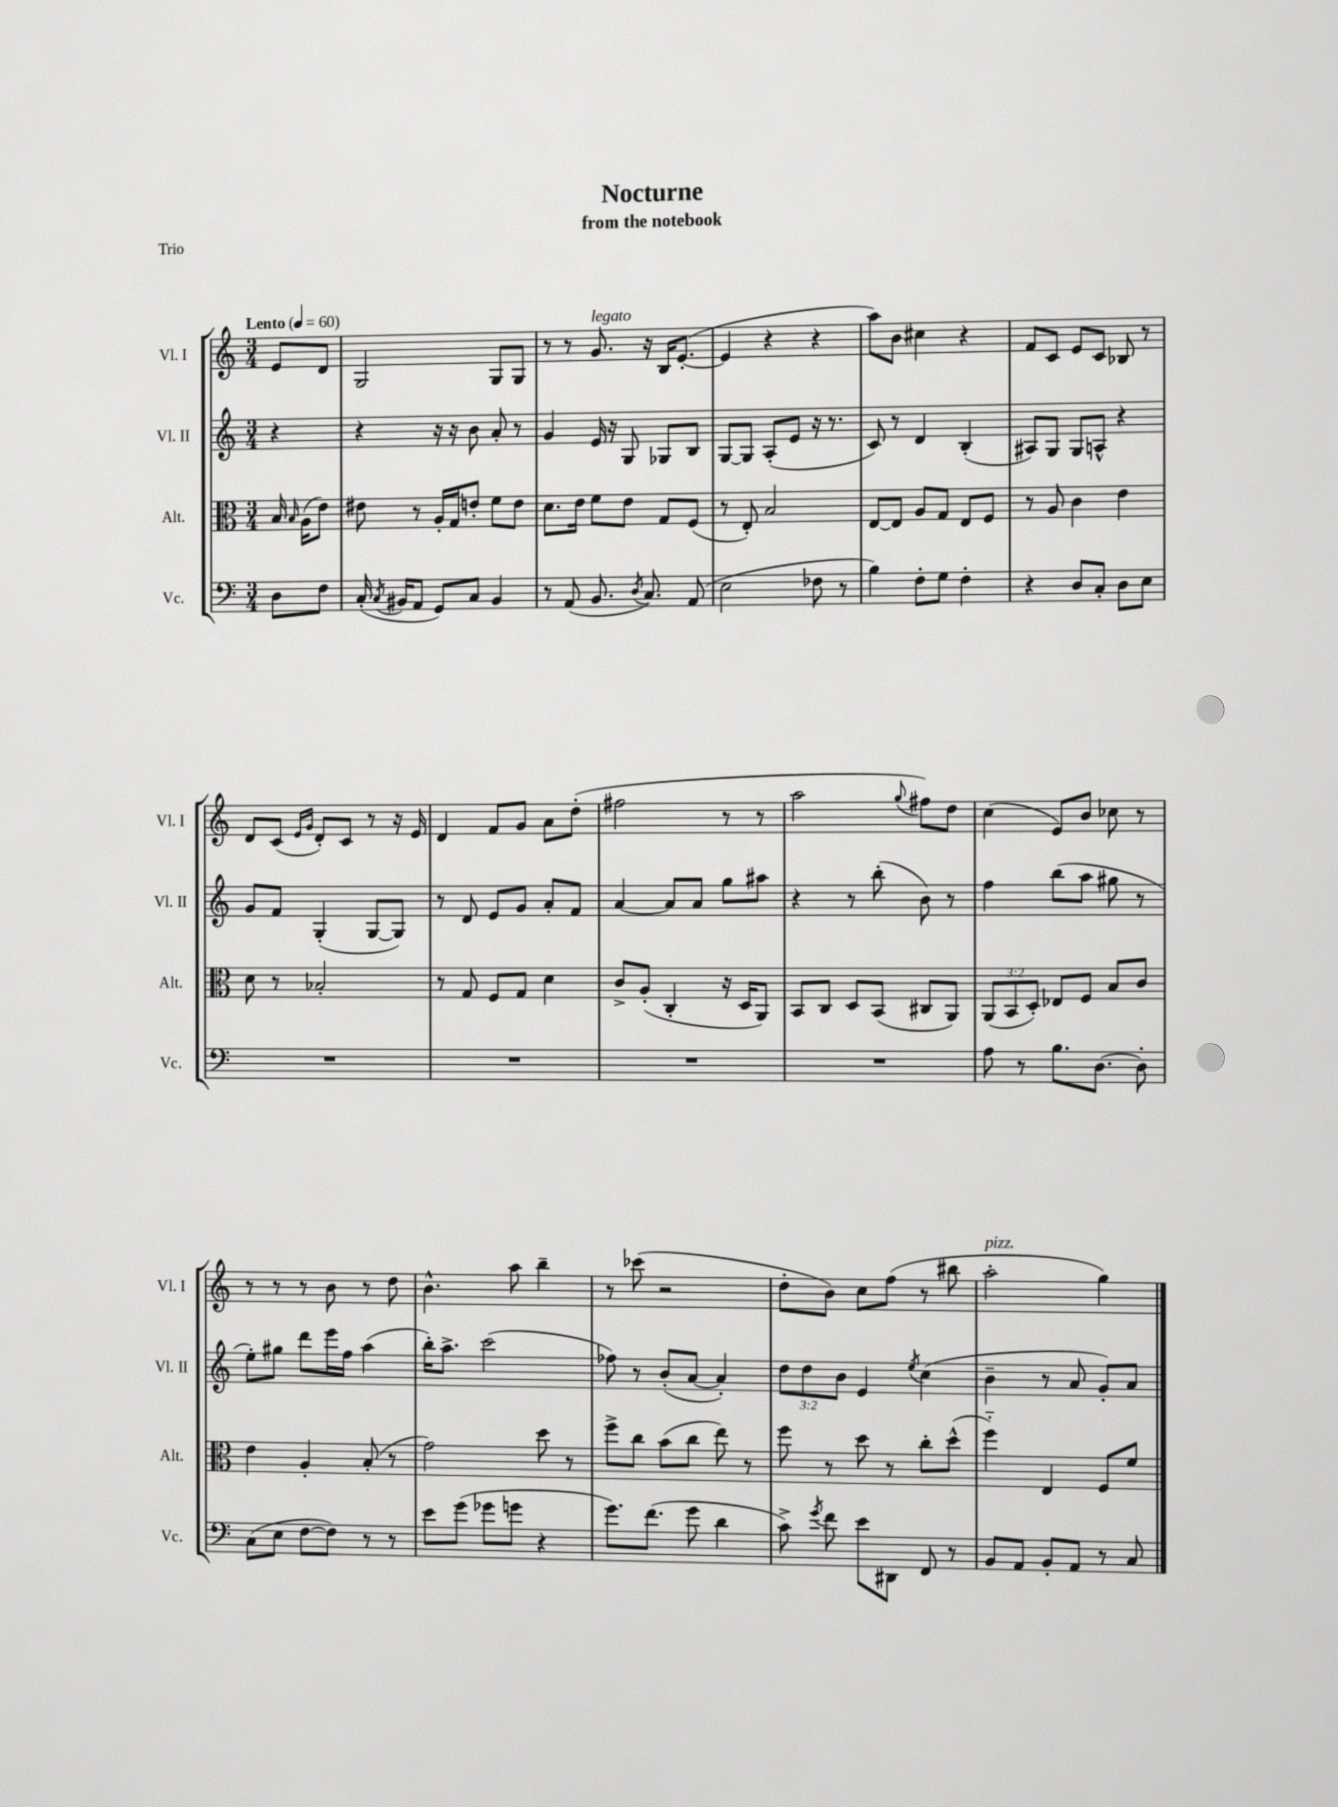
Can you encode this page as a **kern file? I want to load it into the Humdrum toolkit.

**kern	**kern	**kern	**kern
*staff4	*staff3	*staff2	*staff1
*clefF4	*clefC3	*clefG2	*clefG2
*k[]	*k[]	*k[]	*k[]
*M3/4	*M3/4	*M3/4	*M3/4
*MM60	*MM60	*MM60	*MM60
8D	16B	4r	8e
.	16qqB	.	.
.	(16A	.	.
8F	8e)	.	8d
=	=	=	=
(16C'	8e#	4r	2G
8qC	.	.	.
16BB#	.	.	.
8AA	8r	.	.
8GG)	16A'	16r	.
.	16G	16r	.
8C	8e'	8b	.
4BB#	8f	8a'	8G
.	8e	8r	8G
=	=	=	=
8r	8.d	4g	8r
(8AA	.	.	8r
.	16e	.	.
8.BB	8f	16e	8.g
.	.	16r	.
.	8e	8G	.
8qD	.	.	.
8.C)	.	.	16r
.	8G	8G-	16B
.	.	.	([8.e'
(8AA	(8F	8B	.
=	=	=	=
2E	8r	[8G	4e]
.	8E')	8G]	.
.	2B	(8A'	4r
.	.	8e	.
8F-	.	16r	4r
.	.	8.r	.
8r	.	.	.
=	=	=	=
4B)	[8E	8c)	8aa)
.	8E]	8r	8b
8F'	8A	4d	4cc#
8G	8G	.	.
4F'	8E	(4B'	4r
.	8F	.	.
=	=	=	=
4r	8r	8A#)	8f
.	8A	8G	8c
8D	4c	8G	8e
8C'	.	8A^^	8c
8D	4e	4r	8B-
8E	.	.	8r
=	=	=	=
2.r	8d	8g	8d
.	8r	8f	(8c
.	.	.	16qqe
.	.	.	16qqg
.	2B-'	(4G'	8d')
.	.	.	8c
.	.	[8G	8r
.	.	8G])	16r
.	.	.	16e
=	=	=	=
2.r	8r	8r	4d
.	8G	8d	.
.	8F	8e	8f
.	8G	8g	8g
.	4d	8a'	8a
.	.	8f	(8dd'
=	=	=	=
2.r	8c^	[4a	2ff#
.	(8A'	.	.
.	4C'	8a]	.
.	.	8a	.
.	16r	8gg	8r
.	16D	.	.
.	8AA)	8aa#	8r
=	=	=	=
2.r	8BB	4r	2aa
.	8C	.	.
.	8D	8r	.
.	(8BB	(8bb'	.
.	.	.	8qqgg
.	8C#	8b)	8ff#)
.	8AA)	8r	8dd
=	=	=	=
8A	(12AA	4ff	(4cc
.	12BB	.	.
8r	.	.	.
.	12D')	.	.
8.B	8E-	(8bb	8e)
.	8F	8aa	8b
[8.D	.	.	.
.	8B	8gg#	8cc-
8D']	8c	8r	8r
=	=	=	=
(8C	4e	8ee')	8r
8E	.	8gg#	8r
[8F	4A'	8ddd	8r
8F])	.	16eee	8b
.	.	16ff	.
8r	(8B'	(4aa	8r
8r	8r	.	8dd
=	=	=	=
8e	2g)	16bb')	4.b^^
.	.	8.aa^	.
(8g	.	.	.
8g-	.	(2ccc	.
8g	.	.	8aa
4r	8dd	.	4bb~
.	8r	.	.
=	=	=	=
8.g)	8ff^	8ff-)	8r
.	8cc	8r	(8ccc-
(8.f	.	.	.
.	(8b	(8b'	2r
8g	8cc	[8a	.
4d	8ee)	4a'])	.
.	8r	.	.
=	=	=	=
8c^)	8ff	12dd	8dd'
.	.	12dd	.
8qg	.	.	.
8f	8r	.	8b)
.	.	12b	.
8e	8dd	4e	8cc
8DD#	8r	.	(8ff
.	.	8qee	.
8FF	8cc'	(4cc	8r
8r	(8dd^^	.	8bb#
=	=	=	=
8BB	4ff'~)	4b~	2aa'
8AA	.	.	.
8BB'	4E	8r	.
8AA	.	8a	.
8r	8F	8g')	4gg)
8C	8f	8a	.
==	==	==	==
*-	*-	*-	*-
